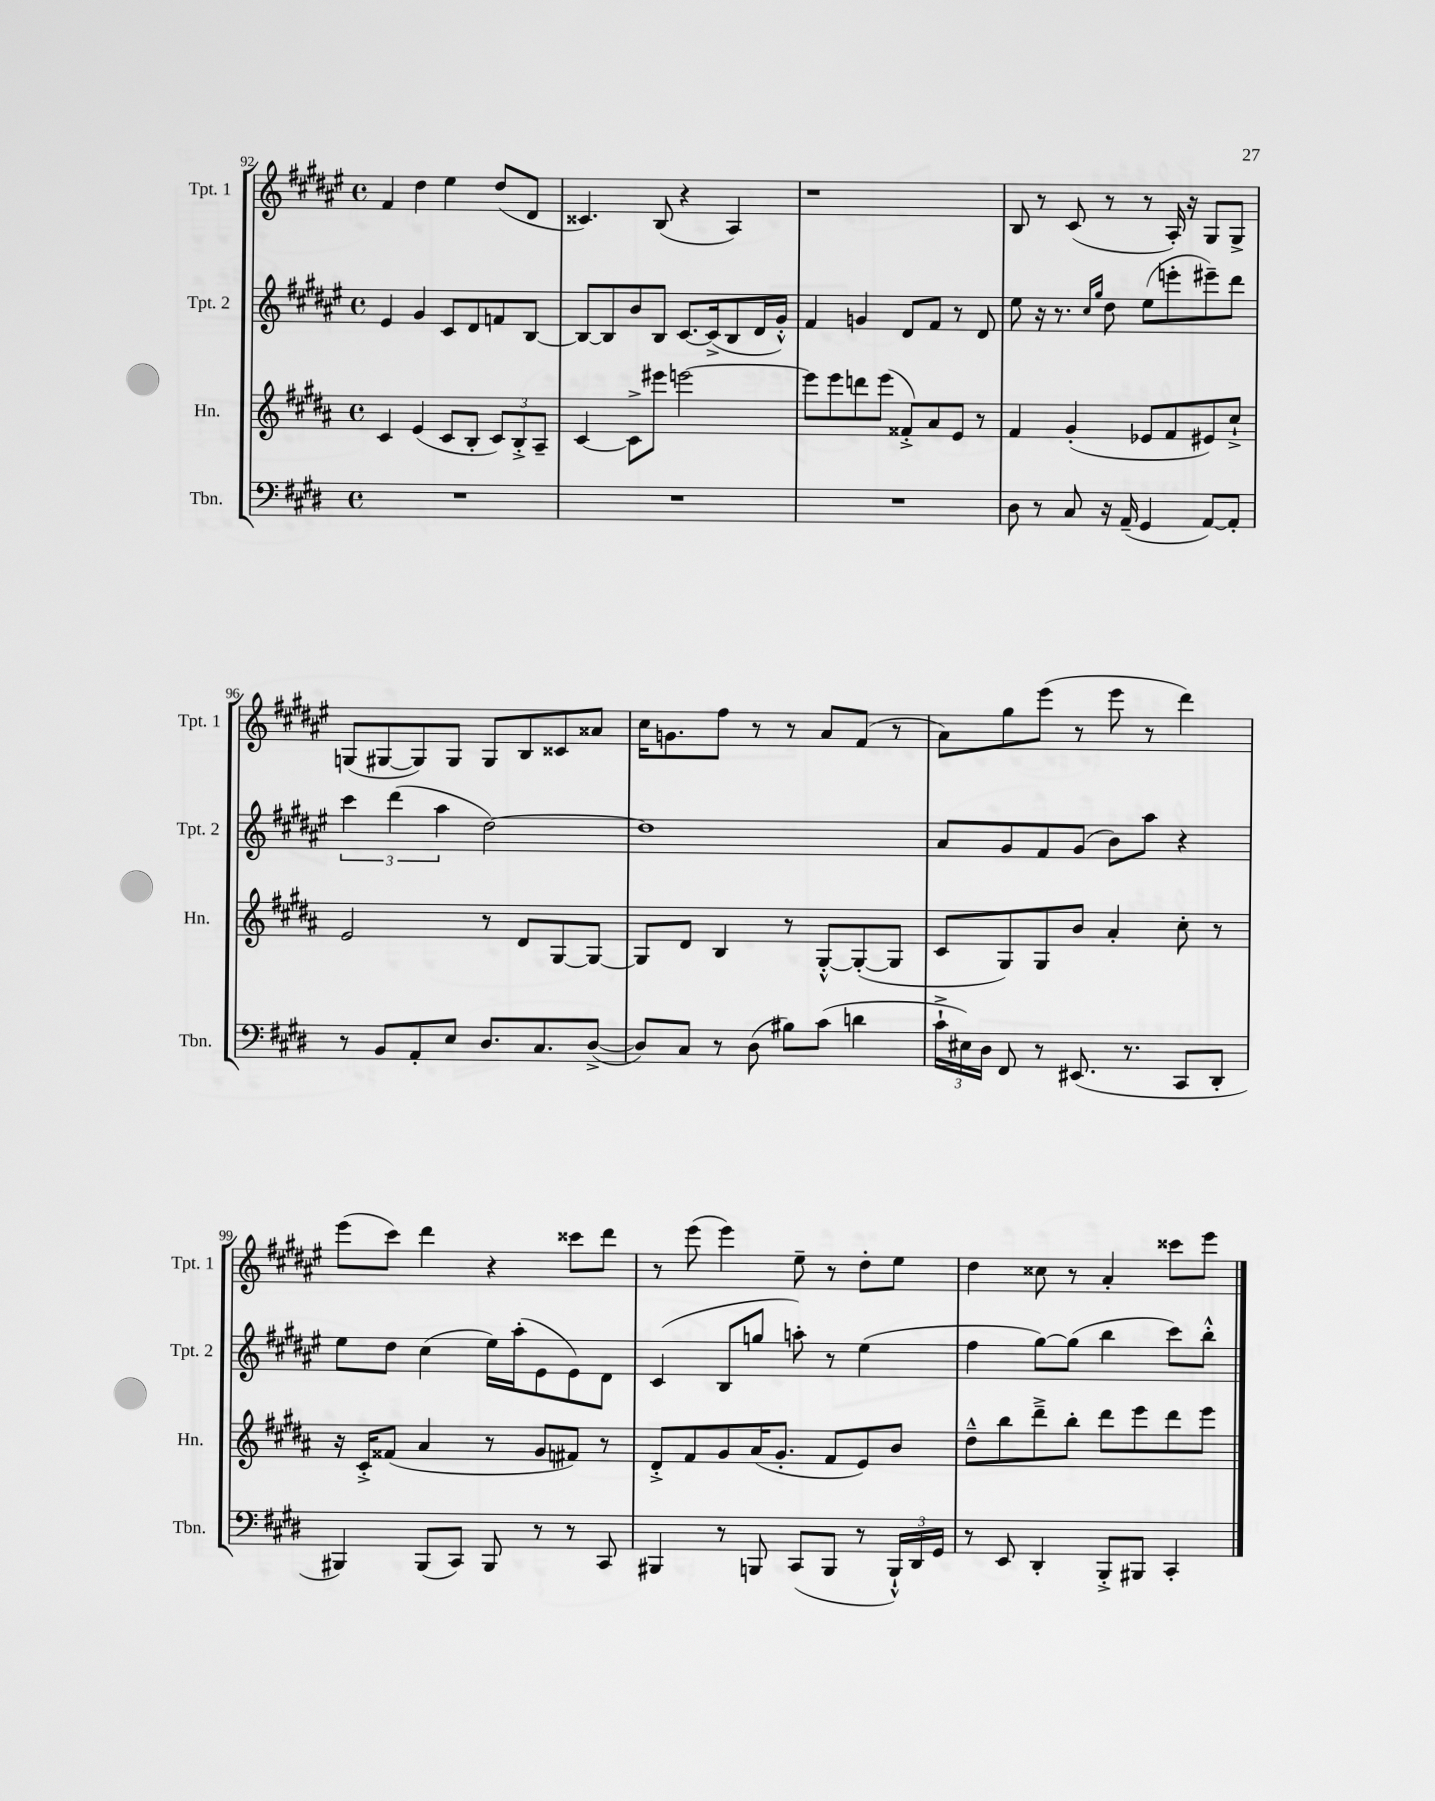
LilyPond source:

<<
\new StaffGroup <<
\new Staff = "s0" \with { instrumentName = "Tpt. 1" shortInstrumentName = "Tpt. 1" } {
    \clef treble \key fis \major \defaultTimeSignature \time 4/4
    \autoBeamOff fis'4 dis''4 eis''4 dis''8[( dis'8] |
    cisis'4.) b8( r4 ais4) |
    r1 |
    b8 r8 cis'8( r8 r8 ais16-.) r16 gis8[ gis8]-> |
    g8[( gis8~ gis8) gis8] gis8[ b8 cisis'8 aisis'8] |
    cis''16[ g'8. fis''8] r8 r8 ais'8[ fis'8]( r8 |
    ais'8[) gis''8 eis'''8]( r8 eis'''8 r8 dis'''4) |
    eis'''8[( cis'''8]) dis'''4 r4 cisis'''8[ dis'''8] |
    r8 eis'''8( eis'''4) eis''8-- r8 dis''8[-. eis''8] |
    dis''4 cisis''8 r8 ais'4-. cisis'''8[ eis'''8] \bar "|." |
}
\new Staff = "s1" \with { instrumentName = "Tpt. 2" shortInstrumentName = "Tpt. 2" } {
    \clef treble \key fis \major \defaultTimeSignature \time 4/4
    \autoBeamOff eis'4 gis'4 cis'8[ dis'8 f'8 b8]~ |
    b8[~ b8 b'8 b8] cis'8.[~ cis'16->( b8 dis'16 gis'16]-.-^) |
    fis'4 g'4 dis'8[ fis'8] r8 dis'8 |
    eis''8 r16 r8. \grace { cis''16[ gis''16] } dis''8 eis''8[( e'''8-. eis'''8--) dis'''8] |
    \tuplet 3/2 { cis'''4 dis'''4( ais''4 } dis''2~) |
    dis''1 |
    ais'8[ gis'8 fis'8 gis'8]( b'8[) ais''8] r4 |
    eis''8[ dis''8] cis''4( eis''16[) ais''16-.( eis'8 eis'8) dis'8] |
    cis'4( b8[ g''8] a''8-.) r8 eis''4( |
    fis''4 gis''8[~) gis''8]( b''4 cis'''8[) b''8]-.-^ \bar "|." |
}
\new Staff = "s2" \with { instrumentName = "Hn." shortInstrumentName = "Hn." } {
    \clef treble \key b \major \defaultTimeSignature \time 4/4
    \autoBeamOff cis'4 e'4( cis'8[ b8]-. \tuplet 3/2 { cis'8[) b8-.-> ais8]-- } |
    cis'4~ cis'8[-> eis'''8] e'''2~ |
    e'''8[ e'''8 d'''8 e'''8]( fisis'8[-.->) ais'8 e'8] r8 |
    fis'4 gis'4-.( ees'8[ fis'8 eis'8) cis''8]-!-> |
    e'2 r8 dis'8[ gis8~ gis8]~ |
    gis8[ dis'8] b4 r8 gis8[~-.-^ gis8~-.( gis8] |
    cis'8[ gis8) gis8 b'8] ais'4-. cis''8-. r8 |
    r16 cis'16[-.-> fisis'8]( ais'4 r8 gis'8[ fis'8]) r8 |
    dis'8[-.-> fis'8 gis'8 ais'16( gis'8.]-. fis'8[ e'8) b'8] |
    dis''8[---^ b''8 dis'''8---> b''8]-. dis'''8[ e'''8 dis'''8 e'''8] \bar "|." |
}
\new Staff = "s3" \with { instrumentName = "Tbn." shortInstrumentName = "Tbn." } {
    \clef bass \key e \major \defaultTimeSignature \time 4/4
    \autoBeamOff R1 |
    R1 |
    R1 |
    dis8 r8 cis8 r16 a,16--( gis,4 a,8[~) a,8]-. |
    r8 b,8[ a,8-. e8] dis8.[ cis8. dis8]~->( |
    dis8[) cis8] r8 dis8( bis8[) cis'8]( d'4 |
    \tuplet 3/2 { cis'16[-!-> eis16) dis16] } fis,8 r8 eis,8.( r8. cis,8[ dis,8]-. |
    bis,,4) bis,,8[( cis,8]) bis,,8 r8 r8 cis,8 |
    bis,,4 r8 b,,8 cis,8[( b,,8] r8 \tuplet 3/2 { b,,16[-!-^) dis,16 gis,16] } |
    r8 e,8 dis,4-. b,,8[-.-> bis,,8] cis,4-. \bar "|." |
}
>>
>>
\layout { \context { \Score currentBarNumber = #92 } }
